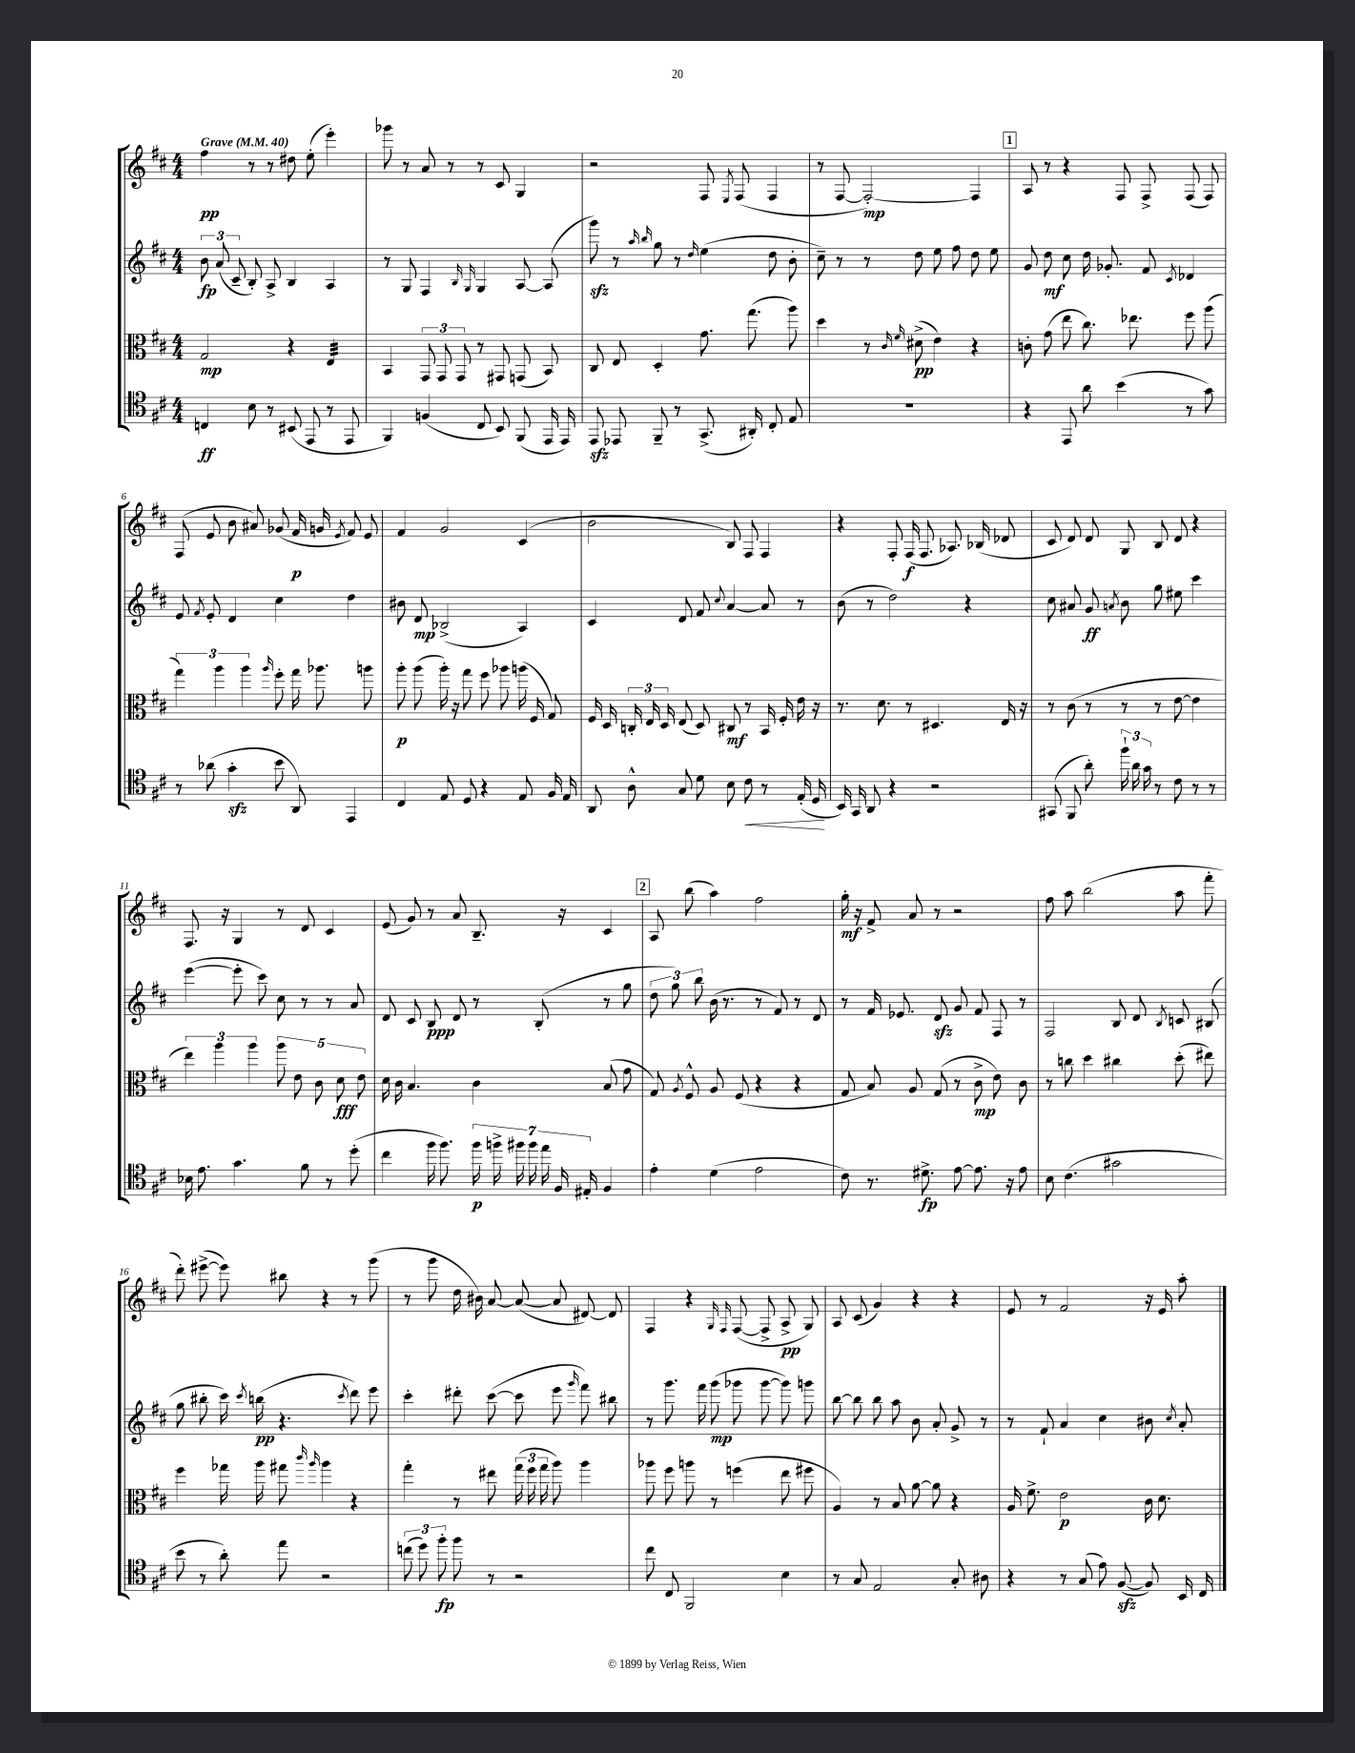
<<
\new StaffGroup <<
\new Staff = "s0" {
    \clef treble \key d \major \numericTimeSignature \time 4/4 \tempo "Grave" 4 = 40
    \autoBeamOff fis''4\pp r8 r8 dis''8 e''8-.( e'''4-.) |
    ges'''8 r8 a'8 r8 r8 cis'8 g4 |
    r2 fis8 \acciaccatura { e8 } fis8( fis4 |
    r8 fis8~ fis2~-.\mp) fis4 |
    \mark \markup { \box "1" } a8 r8 r4 fis8 fis8-> fis8( fis8) |
    fis8( e'8 b'8 ais'8) ges'8( fis'16\p g'16 \acciaccatura { e'8 } fis'8) e'8 |
    fis'4 g'2 cis'4( |
    b'2 b8) fis8 fis4 |
    r4 fis8-. fis16\f( fis8. aes8.) bes16( des'8 |
    cis'8 d'8) d'8 g8 b8 d'8 r4 |
    fis8. r16 g4 r8 d'8 cis'4 |
    e'8( g'8) r8 a'8 b8.-- r16 cis'4 |
    \mark \markup { \box "2" } a8 b''8( a''4) fis''2 |
    g''16-.\mf r16 fis'8-> a'8 r8 r2 |
    fis''8 a''8 b''2( a''8 fis'''8-. |
    d'''8-.) eis'''8~->( eis'''8) bis''8 r4 r8 g'''8( |
    r8 g'''8 d''16 bis'16) a'8~ a'8~( a'8 dis'8~) dis'8 |
    fis4 r4 \grace { g16 fis16 } fis8~( fis8-> a8->\pp g8) |
    a8 cis'8( g'4) r4 r4 |
    e'8 r8 fis'2 r16 e'16 a''8-. \bar "|." |
}
\new Staff = "s1" {
    \clef treble \key d \major \numericTimeSignature \time 4/4
    \autoBeamOff \tuplet 3/2 { b'8\fp a'8( cis'8-- } b8-.) a8-> b4 a4 |
    r8 g8 fis4 \grace { b16 g16 } g4 a8~ a8( |
    g'''8\sfz) r8 \grace { a''16 b''16 } g''8 r8 \grace { d''16 } e''4( d''8 b'8-. |
    cis''8--) r8 r8 d''8 e''8 fis''8 d''8 e''8 |
    \mark \markup { \box "1" } g'8 d''8\mf cis''8 d''16 ges'8.-. fis'8 \acciaccatura { cis'8 } des'4 |
    e'8 \acciaccatura { fis'8 } e'8-. d'4 cis''4 d''4 |
    bis'8 d'8\mp bes2->( a4) |
    cis'4 d'8 fis'8 \appoggiatura { cis''8 } a'4~ a'8 r8 |
    b'8( r8 d''2) r4 |
    cis''8 ais'8 g'8\ff \acciaccatura { a'8 } b'8 g''8 eis''8 cis'''4 |
    e'''4~( e'''8-. cis'''8) cis''8 r8 r8 a'8 |
    d'8 cis'8 b8\ppp d'8 r8 b8-.( r8 g''8 |
    \mark \markup { \box "2" } \tuplet 3/2 { d''8 g''8) b''8 } b'16( r8. r8 fis'8) r8 d'8 |
    r8 fis'16 ees'8. d'8\sfz g'8 fis'8 fis8 r8 |
    fis2 b8 d'8 \acciaccatura { b8 } c'8 bis8( |
    g''8 bis''8-. cis'''16) \acciaccatura { cis'''8 } b''16\pp( r4. \acciaccatura { cis'''8 } d'''8) e'''8 |
    cis'''4-. dis'''8-. cis'''8~( cis'''8 e'''8 \grace { g'''16 } fis'''8) bis''8 |
    r8 g'''8. fis'''16 g'''8\mp( ges'''8 ges'''8~ ges'''8) g'''8 |
    b''8~ b''8 b''8 a''8 b'8 a'8-. g'8-> r8 |
    r8 fis'8-! a'4 cis''4 bis'8 \acciaccatura { cis''8 } a'8-. \bar "|." |
}
\new Staff = "s2" {
    \clef alto \key d \major \numericTimeSignature \time 4/4
    \autoBeamOff g2\mp r4 e4:32 |
    b,4 \tuplet 3/2 { g,8 g,8 g,8 } r8 gis,8 g,8( b,8) |
    cis8 e8 d4-. g'8. g''8.( a''8) |
    d''4 r8 \grace { cis'16 fis'16 } dis'8->\pp( e'4) r4 |
    \mark \markup { \box "1" } c'8-. g'8( e''8 cis''8.) ees''8. fis''8 a''8( |
    \tuplet 3/2 { g''4) a''4 a''4 } \grace { a''16 } fis''8-. g''16 aes''8. a''8 |
    a''8-.\p a''8( a''16-.) r16 g''8 fis''8 aes''8 a''16( fis16 g8) |
    fis16 d16 \tuplet 3/2 { c16-. e16 d16 } e8( d8) cis8\mf r8 b,16 fis16-. e'16 r16 |
    r8. d'8. r8 dis4. e16 r16 |
    r8 cis'8( r8 r8 r8 e'8~ e'4 |
    \tuplet 3/2 { e''4) a''4 a''4 } \tuplet 5/4 { a''8 e'8 cis'8 d'8\fff e'8 } |
    d'16 cis'16 b4. cis'4 b8( g'8 |
    \mark \markup { \box "2" } g8) \acciaccatura { a8 } fis8-^ a8 fis8( r4 r4 |
    g8 b8) a8 g8( r8 cis'8->\mp e'8) cis'8 |
    r8 c''8 d''4 cis''4 d''8-.( eis''8) |
    fis''4 ges''16 a''16 gis''8 \grace { cis'''16 a''16 } a''4 r4 |
    g''4-. r8 eis''8 \tuplet 3/2 { g''16( fis''16 g''16 } a''8) a''4 |
    aes''8 fis''8 a''8 r8 f''4( e''8 fis''8 |
    a4) r8 b8 a'8~ a'8 r4 |
    a16 fis'8.-> e'2\p cis'16 d'8. \bar "|." |
}
\new Staff = "s3" {
    \clef tenor \key d \major \numericTimeSignature \time 4/4
    \autoBeamOff c4\ff b8 r8 bis,8( e,8 r8 e,8 |
    fis,4) f4( cis8 b,8) fis,8( e,16 e,16) |
    e,8\sfz ees,8 fis,8-- r8 g,8.->( ais,16-.) cis8-. e8 |
    R1 |
    \mark \markup { \box "1" } r4 e,8 a'8 b'4( r8 g'8) |
    r8 aes'8( g'4-.\sfz b'8 a,8) e,4 |
    cis4 e8 d8 r4 e8 fis16 e16 |
    a,8 a8-^ g8 d'8 b8 cis'8\< r8 e16-.( d16\! |
    b,16) g,16 a,8 r4 r2 |
    gis,8( fis,8 a'8-.) \tuplet 3/2 { fis''16-! a'16 g'16 } r8 cis'8 r8 r8 |
    bes16 e'8. g'4. fis'8 r8 d''8-.( |
    cis''4 fis''16 fis''8.) \tuplet 7/4 { fis''16\p f''16-> fis''16 fis''16 e''16 fis16 eis16-. } fis4 |
    \mark \markup { \box "2" } e'4-. d'4( e'2 |
    cis'8) r8. dis'8.->\fp e'8~ e'8. r16 e'8 |
    b8 cis'4.( gis'2 |
    b'8 r8 a'8-.) e''8 r2 |
    \tuplet 3/2 { c''8( d''8) fis''8-.\fp } fis''8 r8 r2 |
    cis''8 cis8 fis,2 b4 |
    r8 g8 e2 g8-. ais8 |
    r4 r8 g8( e'8) fis8~\sfz( fis8) b,16 cis16 \bar "|." |
}
>>
>>
